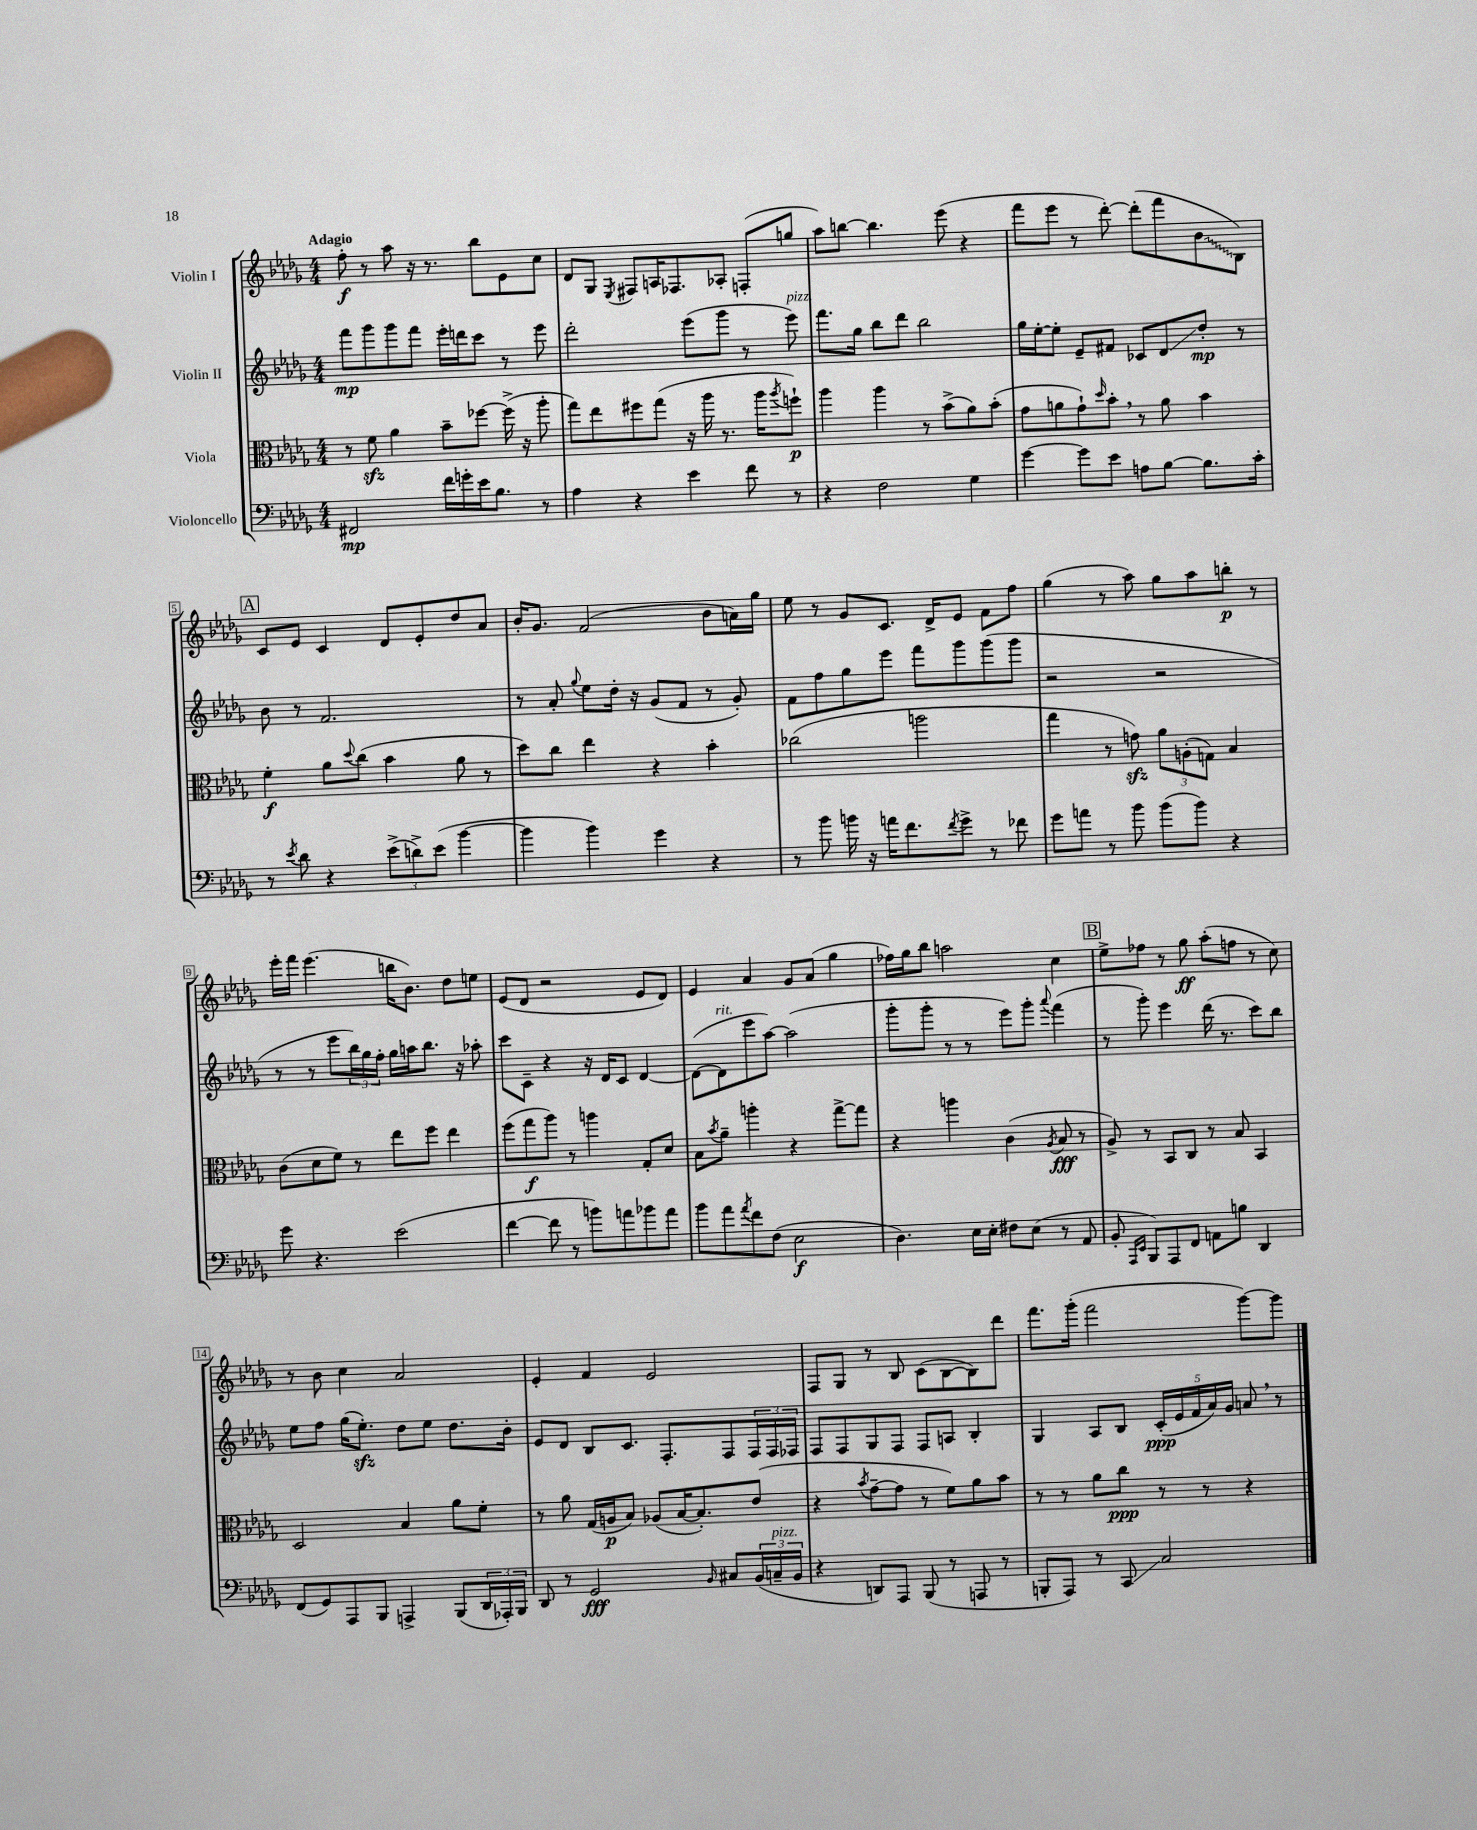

**kern	**kern	**kern	**kern
*staff4	*staff3	*staff2	*staff1
*clefF4	*clefC3	*clefG2	*clefG2
*k[b-e-a-d-g-]	*k[b-e-a-d-g-]	*k[b-e-a-d-g-]	*k[b-e-a-d-g-]
*M4/4	*M4/4	*M4/4	*M4/4
2FF#	8r	8fff	8ff'
.	8f	8ggg-	8r
.	4a-	8ggg-	8aa-
.	.	8fff	16r
.	.	.	8.r
16f	8b-~	16eee-'	.
16g'	.	16ddd	.
16e-	[8ff-	8ccc	8bb-
8.B-	.	.	.
.	(16ff-^]	8r	8e-
.	16r	.	.
8r	8aa-'	8eee-	8cc
=	=	=	=
4A-	8gg-)	2ddd-'	8d-
.	8ee-	.	8G-
.	.	.	8qE-
4r	8ff#	.	8F#
.	(8gg-	.	16A
.	.	.	8.F-
4e-	16r	(8eee-	.
.	16aa-	.	.
.	8.r	8ggg-	8A-'
8f	.	8r	(8F'
.	16aa-	.	.
.	8qaa-	.	.
8r	8ff`)	8eee-)	8gg
=	=	=	=
4r	4aa-	8.fff	8aa-)
.	.	.	[8bb
.	.	16gg-	.
2F	4aa-	8bb-	4.bb]
.	.	8ddd-	.
.	8r	2bb-	.
.	(8b-^	.	(8eee-
4G-	8a-)	.	4r
.	(8b-'	.	.
=	=	=	=
[4g-	8g-	16gg-	8fff
.	.	[16ee-'	.
.	8a	8ee-']	8eee-
8g-]	8g-`)	8e-~	8r
.	16qqdd-	.	.
8e-	8b-'	8f#	[8ddd-')
8A	8r	8c-	(8ddd-']
[8B-	8a	8d-	8fff
8.B-]	4b-	8dd-'	8b-
.	.	8r	8B-)
16c'	.	.	.
=	=	=	=
8r	4f'	8b-	8c
8qe-	.	.	.
8d-	.	8r	8e-
4r	8a-	2.f	4c
.	8qqdd-	.	.
.	(8cc	.	.
(12e-^	4b-	.	8d-
12d^)	.	.	.
.	.	.	8e-'
(12e-	.	.	.
[4b-	8a-	.	8dd-
.	8r	.	8a-
=	=	=	=
4b-]	8dd-)	8r	16b-'
.	.	.	8.g-
.	8cc	8a-'	.
.	.	8qqgg-	.
4b-)	4ee-	8ee-	(2f
.	.	16dd-'	.
.	.	16r	.
4g-	4r	(8g-	.
.	.	8f	.
4r	4b-'	8r	8b-
.	.	8g-')	16a)
.	.	.	16gg-
=	=	=	=
8r	(2cc-	8f	8ee-
8b-	.	8ff	8r
16b	.	8gg-	8g-
16r	.	.	.
16a	.	8eee-	8.c
8.f	.	.	.
.	2aa	8fff	.
.	.	.	16d-^
8qf	.	.	.
8g-^	.	8ggg-	8e-
8r	.	(8ggg-	8f
8f-	.	8ggg-	8ff
=	=	=	=
8g-	4gg-	2r	(4gg-
8a	.	.	.
8r	8r	.	8r
8b-	8g)	.	8aa-)
(8b-	12a-	2r	8gg-
.	(12A'	.	.
8b-)	.	.	8aa-
.	12G)	.	.
4r	4B-	.	8bb'
.	.	.	8r
=	=	=	=
8g-	(8c	8r	16eee-'
.	.	.	16fff
4.r	8d-	8r	(4.eee-
.	8f)	8eee-	.
.	8r	24bb-)	.
.	.	24gg-	.
.	.	24ff'	.
(2e-	8ee-	16gg-	16bb
.	.	16aa	8.b-)
.	8ff	8.bb-	.
.	4ee-	.	8dd-
.	.	16r	.
.	.	8aa-'	8ee
=	=	=	=
[4f	(8ff	8ccc	(8e-
.	8gg-	8c~	8d-
8f]	8aa-)	4r	2r
8r	8r	.	.
8b)	4aa	16r	.
.	.	16d-	.
8a	.	8c	.
8b-	8G-'	[4d-	8e-
8a	8d-	.	8d-)
=	=	=	=
8b-	8B-	(8d-_	4e-
.	8qb-	.	.
8a-	8a-~	8d-]	.
8qa-	.	.	.
8f	4aa'	8eee-	4a-
(8F	.	[8aa-)	.
2E-	4r	(2aa-]	8g-
.	.	.	(8a-
.	[8gg-^	.	4gg-
.	8gg-]	.	.
=	=	=	=
4.D-)	4r	8ggg-'	16ff-)
.	.	.	16gg-
.	.	8ggg-'	8bb-
.	4aa	8r	2aa
16E-	.	8r	.
16E-'	.	.	.
8F#	(4c	8eee-)	.
(8E-	.	8ggg-'	.
.	8qA-	8qqaaa-	.
8r	8B-	(4fff	4cc
8AA-	8r	.	.
=	=	=	=
8BB-'	8A-^)	8r	8ee-^
16qqAAA-	.	.	.
16qqEE-	.	.	.
8BBB-)	8r	8ggg-')	8ff-
8AAA-	8BB-	4eee-	8r
8FF	8C	.	8gg-
8AA	8r	(16ddd-	(8aa-'
.	.	8.r	.
8B	8B-	.	8ff
4DD-	4BB-	8ccc)	8r
.	.	8bb-	8cc)
=	=	=	=
(8FF	2D-	8ee-	8r
8GG-)	.	8ff	8b-
8AAA-	.	(16gg-	4cc
.	.	8.ee-')	.
8BBB-	.	.	.
4AAA^	4B-	8dd-	2a-
.	.	8ee-	.
(8BBB-	8a-	8.dd-	.
24DD-	8f'	.	.
24AAA-')	.	.	.
.	.	16b-'	.
24BBB-	.	.	.
=	=	=	=
8DD-	8r	8e-	4e-'
8r	8a-	8d-	.
2GG-	(16G-	8B-	4f
.	16A	.	.
.	8B-)	8.c	.
.	(8A-	.	2e-
.	.	8.F'	.
.	[16B-	.	.
.	8.B-'])	.	.
16qqBB-	.	.	.
8C#	.	8F	.
(24BB-	(8e-	24F	.
24C~	.	24F	.
24BB-	.	24F-	.
=	=	=	=
4r	4r	8F	8F
.	.	8F	8G-
.	8qb-	.	.
8DD)	[8g-~	8G-	8r
8AAA-	8g-]	8F	8B-
(8BBB-	8r	8F	(8c
8r	8f)	8A	[8B-
8AAA	8a-	4B-'	8B-])
8r	8b-	.	8ddd-
=	=	=	=
8BBB'	8r	4G-	8.fff
8AAA-)	8r	.	.
.	.	.	(16ggg-'
8r	8a-	8A-	2fff
8CC	8cc	8B-	.
2C	8r	(20c'	.
.	.	20e-	.
.	.	20f	.
.	8r	.	.
.	.	20a-)	.
.	.	20g-	.
.	4r	8a	[8ggg-)
.	.	8r	8ggg-]
==	==	==	==
*-	*-	*-	*-
